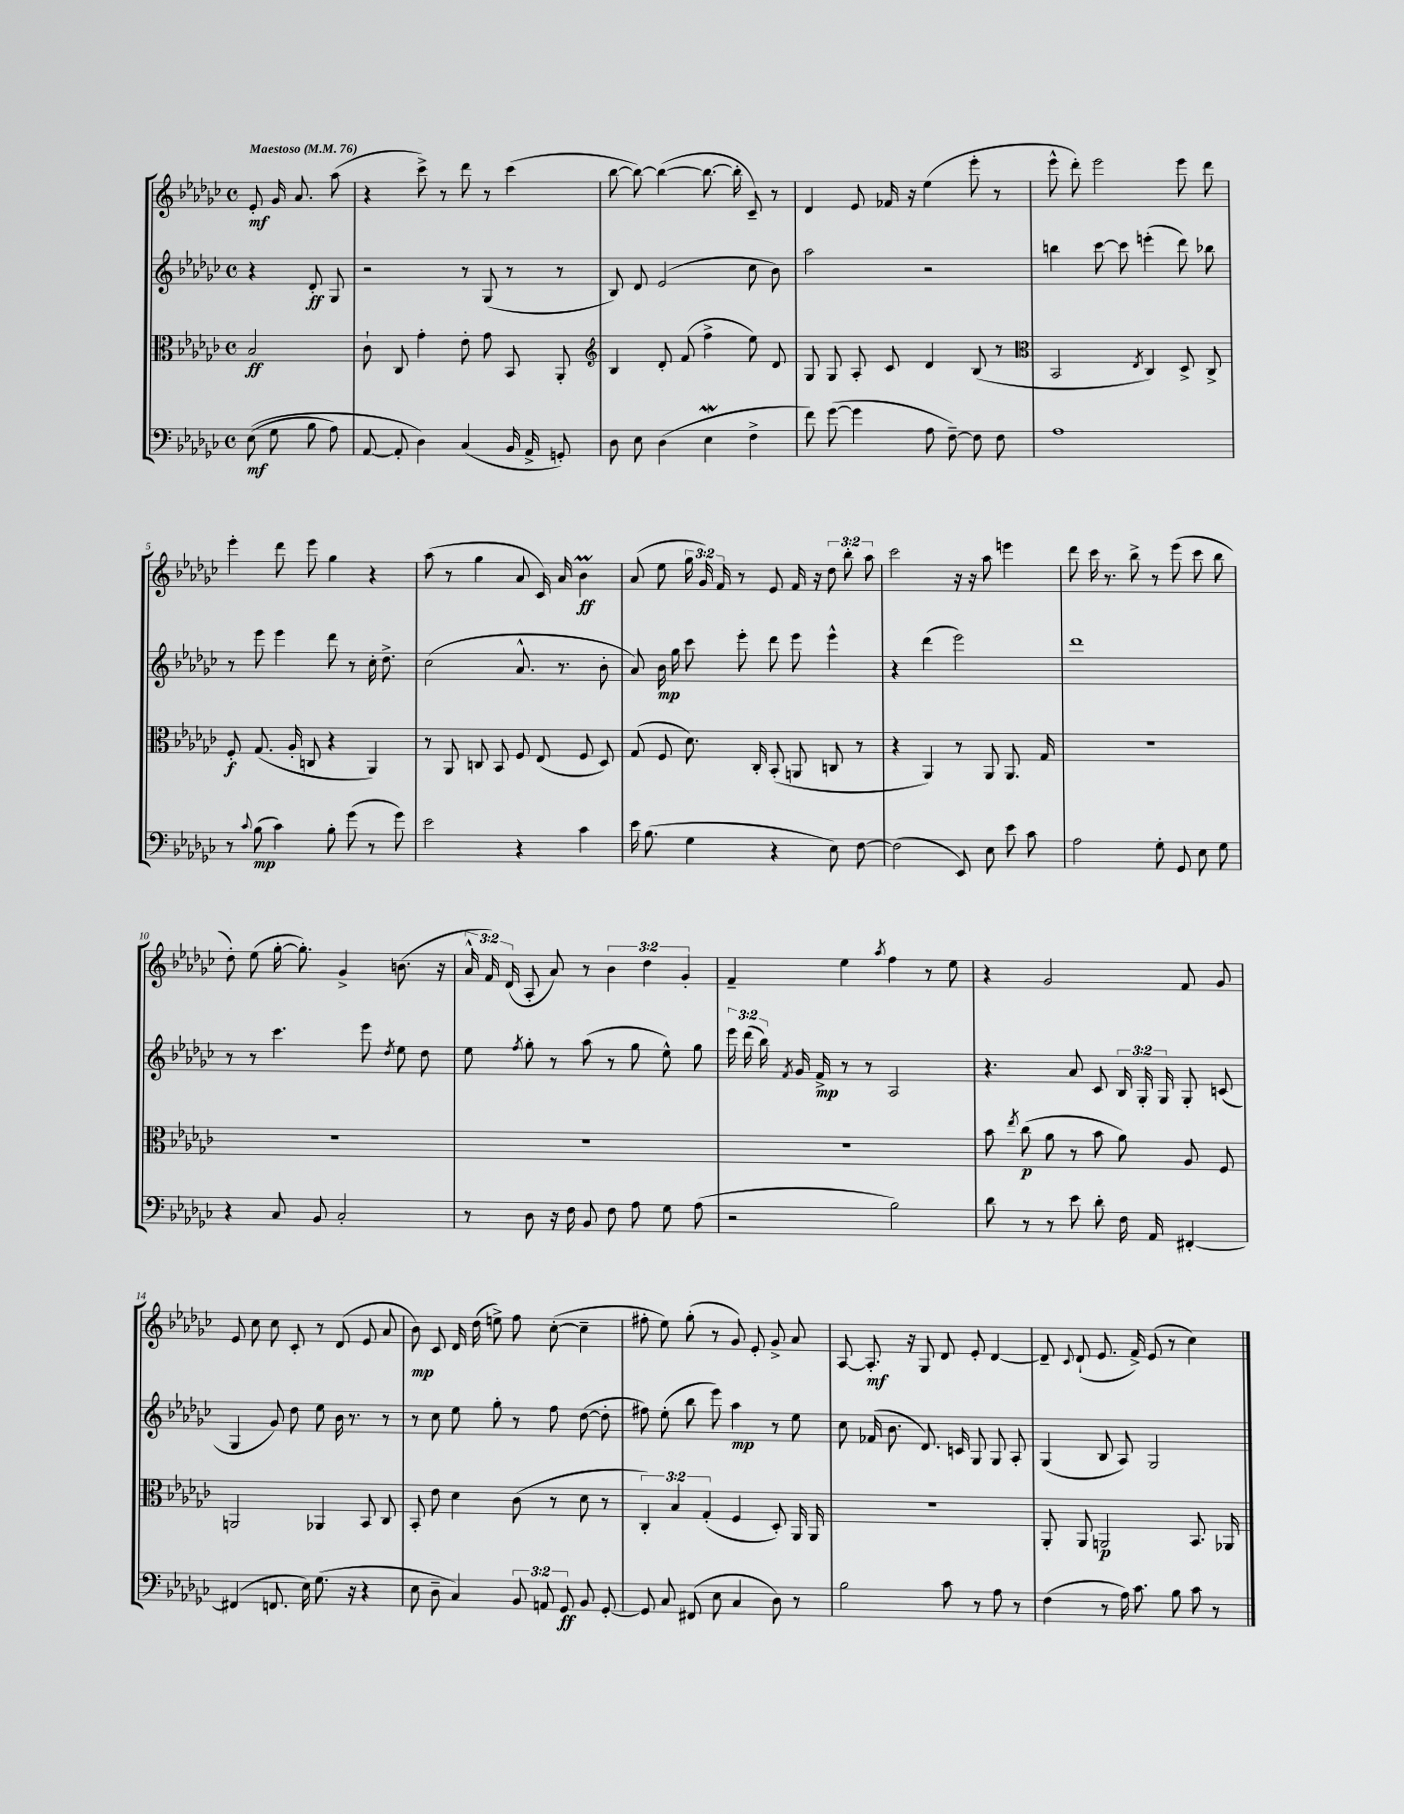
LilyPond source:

<<
\new StaffGroup <<
\new Staff = "s0" {
    \clef treble \key ges \major \defaultTimeSignature \time 4/4 \override Staff.TupletNumber.text = #tuplet-number::calc-fraction-text \partial 2 \tempo "Maestoso" 4 = 76
    \autoBeamOff ees'8-.\mf ges'16 aes'8. aes''8( |
    r4 ces'''8->) r8 des'''8 r8 ces'''4( |
    bes''8~ bes''8~) bes''4~( bes''8.~ bes''16-. ces'8--) r8 |
    des'4 ees'8 fes'16 r16 ees''4( ees'''8-. r8 |
    ees'''8-^ des'''8-.) ees'''2 ees'''8 des'''8 |
    ees'''4-. des'''8 ees'''8 ges''4 r4 |
    aes''8( r8 ges''4 aes'8 ces'16) aes'16 bes'4\prall\ff |
    aes'8( ees''8 \tuplet 3/2 { ges''16 ges'16) f'16 } r8 ees'8 f'16 r16 \tuplet 3/2 { des''8 bes''8-. aes''8 } |
    ces'''2 r16 r16 aes''8 e'''4 |
    des'''8 ces'''16 r8. bes''8-> r8 ees'''8( ces'''8 bes''8 |
    des''8-.) ees''8( ges''16~-. ges''8.-.) ges'4-> b'8.( r16 |
    \tuplet 3/2 { aes'16-^ f'16) des'16( } aes8-. aes'8) r8 \tuplet 3/2 { bes'4 des''4 ges'4-. } |
    f'4-- ees''4 \acciaccatura { aes''8 } f''4 r8 ees''8 |
    r4 ges'2 f'8 ges'8 |
    ees'8 ces''8 ces''8 ces'8-. r8 des'8( ees'8 aes'8 |
    bes'8\mp) ces'8 des'16 des''16( e''8->) f''8 ces''8~-.( ces''4-- |
    fis''8-. ees''8) ges''8-.( r8 ges'8) ees'8-. ges'8-> aes'8 |
    aes8~ aes8.-.\mf r16 ges8 des'8 ees'8-. des'4~ |
    des'8-- \appoggiatura { ces'8 } des'8-!( ees'8. f'16->) ees'8( r8 ces''4) \bar "|." |
}
\new Staff = "s1" {
    \clef treble \key ges \major \defaultTimeSignature \time 4/4 \override Staff.TupletNumber.text = #tuplet-number::calc-fraction-text \partial 2
    \autoBeamOff r4 des'8-.\ff ges8 |
    r2 r8 ges8( r8 r8 |
    bes8) des'8 ees'2( ces''8 bes'8) |
    aes''2 r2 |
    b''4 ces'''8~ ces'''8 e'''4-.( des'''8) bes''8 |
    r8 ees'''8 ees'''4 des'''8 r8 ces''16-. des''8.-> |
    ces''2( aes'8.-^ r8. bes'8-. |
    aes'8) bes'16\mp ges''16 ces'''8 ees'''8-. des'''8 ees'''8 ees'''4-^ |
    r4 des'''4( ees'''2) |
    des'''1 |
    r8 r8 ces'''4. ees'''8 \acciaccatura { des''8 } ees''8 des''8 |
    ees''8 \acciaccatura { f''8 } ges''8-. r8 aes''8( r8 ges''8 ees''8-^) ges''8 |
    \tuplet 3/2 { ees'''16 des'''16( bes''16) } \acciaccatura { f'8 } ges'16 f'16->\mp r8 r8 aes2 |
    r4. aes'8 ces'8 \tuplet 3/2 { bes16 ges16-. ges16 } ges8-. c'8( |
    ges4 ges'8) des''8 ees''8 bes'16 r8. r8 |
    r8 ces''8 ees''8 ges''8-. r8 f''8 des''8~( des''8-. |
    fis''8) ees''8-.( bes''8 ees'''8) aes''4\mp r8 ees''8 |
    ces''8 fes'16( bes'8. des'8.) c'16 ges8 ges8 aes8-. |
    ges4( bes8 aes8) ges2 \bar "|." |
}
\new Staff = "s2" {
    \clef alto \key ges \major \defaultTimeSignature \time 4/4 \override Staff.TupletNumber.text = #tuplet-number::calc-fraction-text \partial 2
    \autoBeamOff bes2\ff |
    ces'8-! ces8 ges'4-. ees'8-. ges'8 bes,8 aes,8-. |
    \clef treble bes4 des'8-. f'8( f''4-> ees''8) des'8 |
    ges8 ges8 aes8-. ces'8 des'4 bes8( r8 |
    \clef alto bes,2 \acciaccatura { ees8 } ces4) des8-> ces8-> |
    f8-.\f ges8.( aes16-. c8 r4 aes,4) |
    r8 aes,8 c8 bes,8 f8 ees8( f8 des8) |
    ges8( f8 des'8.) ces16-. bes,8-.( a,8 c8 r8 |
    r4 aes,4) r8 aes,8 aes,8. ges16 |
    R1 |
    R1 |
    R1 |
    R1 |
    bes'8 \acciaccatura { ees''8 } ces''8\p( aes'8 r8 bes'8 aes'8) aes8 f8 |
    a,2 aes,4 bes,8 ces8 |
    bes,8-. ees'8 des'4 ces'8( r8 des'8 r8 |
    \tuplet 3/2 { ces4-.) bes4 ges4-.( } f4 des8-.) aes,16 aes,16 |
    R1 |
    aes,8-. aes,8 a,2\p bes,8. aes,16 \bar "|." |
}
\new Staff = "s3" {
    \clef bass \key ges \major \defaultTimeSignature \time 4/4 \override Staff.TupletNumber.text = #tuplet-number::calc-fraction-text \partial 2
    \autoBeamOff ees8\mf(\( ges8 bes8 aes8) |
    aes,8~ aes,8-. des4\) ces4( bes,16 aes,16-> g,8-.) |
    des8 ees8 des4( ees4\mordent f4-> |
    f'8) ges'8~( ges'4 aes8 f8~--) f8 f8 |
    aes1 |
    r8 \appoggiatura { ces'8 } bes8\mp( ces'4) bes8-. ges'8( r8 ges'8) |
    ees'2 r4 ces'4 |
    ees'16 bes8.( ges4 r4 ees8) f8~ |
    f2( ees,8) ees8 ees'8 ces'8 |
    aes2 ges8-. ges,8 ees8 ges8 |
    r4 ces8 bes,8 ces2-. |
    r8 des8 r16 f16 bes,8 f8 aes8 ges8 aes8( |
    r2 bes2) |
    des'8 r8 r8 ees'8 des'8-. f16 aes,16 fis,4~-. |
    fis,4( f,8. ees16) ges8.( r16 r4 |
    ees8 des8-- ces4) \tuplet 3/2 { bes,8 a,8 ges,8\ff } bes,8 ges,8~-. |
    ges,8 ces8 fis,8( ees8 ces4 des8) r8 |
    bes2 ces'8 r8 aes8 r8 |
    f4( r8 aes16) ces'8. bes8 ces'8 r8 \bar "|." |
}
>>
>>
